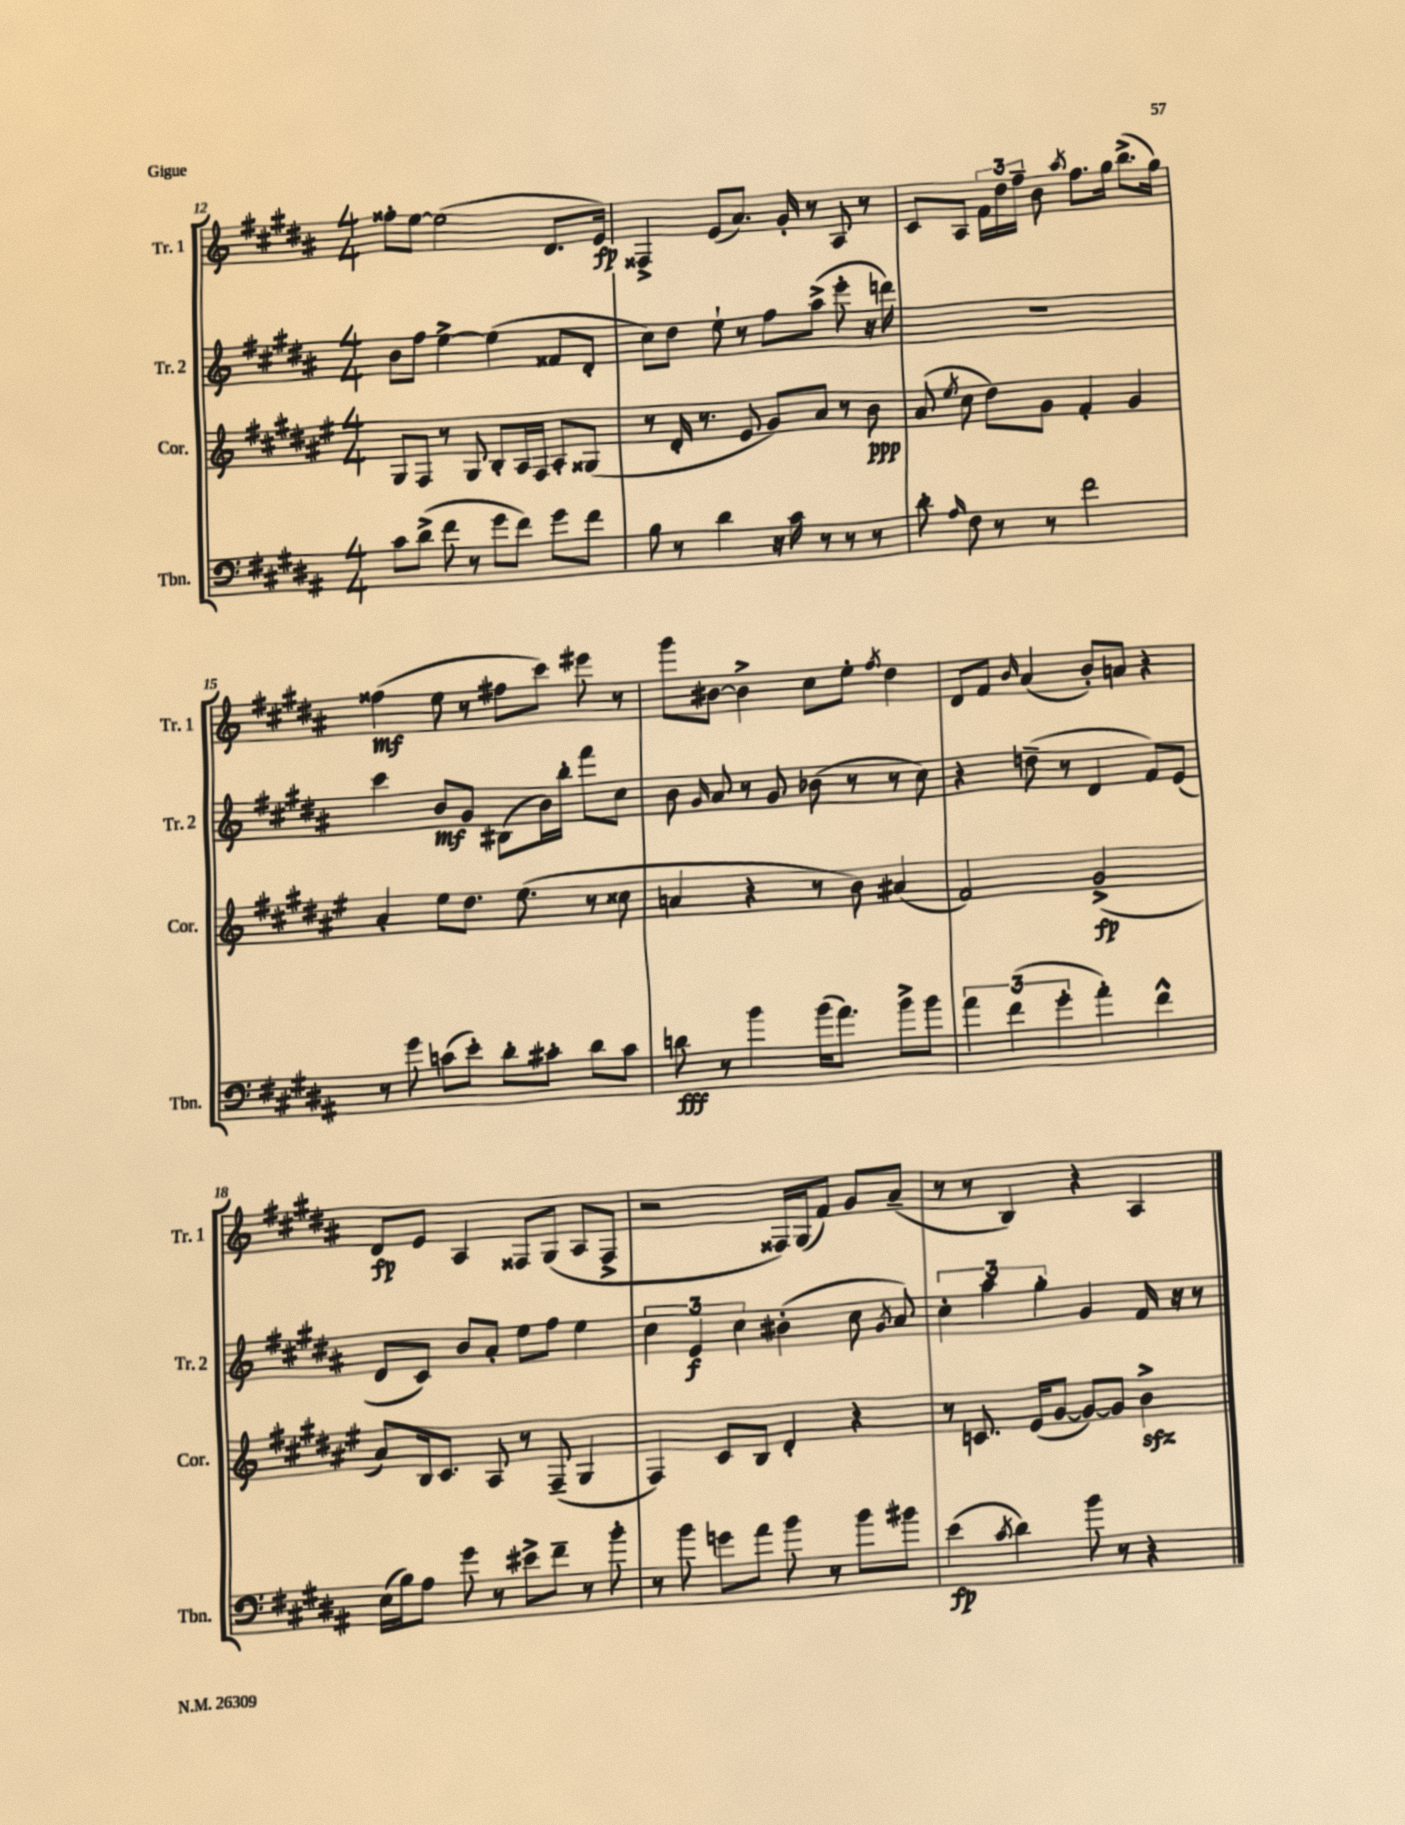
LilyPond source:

<<
\new StaffGroup <<
\new Staff = "s0" \with { instrumentName = "Tr. 1" shortInstrumentName = "Tr. 1" } {
    \clef treble \key b \major \numericTimeSignature \time 4/4
    \autoBeamOff fisis''8[-. e''8]~ e''2( dis'8.[ e'16]\fp) |
    fisis4-> e'8[( ais'8.]) gis'16-. r8 ais8 r8 |
    cis'8[ ais8] \tuplet 3/2 { fis'16[ dis''16 fis''16]-- } b'8 \acciaccatura { ais''8 } fis''8.[ gis''16] b''8.[->( gis''16]) |
    fisis''4\mf( e''8 r8 fis''8[ cis'''8]) eis'''8 r8 |
    gis'''8[ bis'8]~ bis'4-> cis''8[ e''8]-. \acciaccatura { fis''8 } dis''4 |
    dis'8[ fis'8] \grace { b'16 } ais'4( b'8[-.) a'8] r4 |
    dis'8[\fp e'8] ais4 fisis8[ gis8]( ais8[ fisis8]-> |
    r2 fisis16[) gis16( fis'8]) gis'8[ ais'8]--( |
    r8 r8 b4) r4 ais4 \bar "|." |
}
\new Staff = "s1" \with { instrumentName = "Tr. 2" shortInstrumentName = "Tr. 2" } {
    \clef treble \key b \major \numericTimeSignature \time 4/4
    \autoBeamOff b'8[ fis''8] e''4~-> e''4( fisis'8[ dis'8]-. |
    cis''8[) dis''8] e''8-! r8 fis''8[ ais''8]->( e'''8-. r16 d'''16) |
    R1 |
    cis'''4 b'8[\mf gis'8] bis8[( b'16) b''16]-. fis'''8[ cis''8] |
    b'8 \grace { gis'16 } ais'8 r8 gis'8 bes'8( r8 r8 cis''8) |
    r4 d''8--( r8 dis'4 fis'8[) e'8]( |
    dis'8[ cis'8]) b'8[ ais'8]-. e''8[ fis''8] e''4 |
    \tuplet 3/2 { cis''4 e'4\f cis''4 } bis'4-.( cis''8 \acciaccatura { gis'8 } ais'8) |
    \tuplet 3/2 { cis''4-. ais''4 gis''4-. } gis'4 fis'16 r16 r8 \bar "|." |
}
\new Staff = "s2" \with { instrumentName = "Cor." shortInstrumentName = "Cor." } {
    \clef treble \key fis \major \numericTimeSignature \time 4/4
    \autoBeamOff gis8[ fis8] r8 gis8 b8[-. ais16 fis16] ais8[-. gisis8]( |
    r8 dis'16-. r8. eis'8 gis'8[) ais'8] r8 b'8\ppp |
    ais'8( \acciaccatura { eis''8 } cis''8 dis''8[) gis'8] fis'4-. gis'4 |
    ais'4-. eis''8[ dis''8.] eis''8.( r8 cisis''8 |
    a'4 r4 r8 b'8) ais'4( |
    fis'2) gis'2->\fp( |
    ais'8[) b16 cis'8.] ais8 r8 fis8--( gis4 |
    fis4) cis'8[ b8] dis'4-. r4 |
    r8 c'8. eis'16[( gis'8]~ gis'8[~) gis'8] b'4->\sfz \bar "|." |
}
\new Staff = "s3" \with { instrumentName = "Tbn." shortInstrumentName = "Tbn." } {
    \clef bass \key b \major \numericTimeSignature \time 4/4
    \autoBeamOff cis'8[ dis'8]->( fis'8 r8 gis'8[ fis'8]) gis'8[ fis'8] |
    b8 r8 dis'4 r16 cis'16 r8 r8 r8 |
    dis'8-. \grace { ais16 } fis8 r8 r8 fis'2 |
    r8 gis'8 c'8[( e'8]-.) dis'8[-. cis'8]-. dis'8[ cis'8] |
    d'8\fff r8 b'4 b'16[( ais'8.]) b'8[-> b'8] |
    \tuplet 3/2 { ais'4 fis'4( gis'4-. } ais'4-.) fis'4-^ |
    e16[( b16) ais8] gis'8 r8 eis'8[-> fis'8]-- r8 b'8-. |
    r8 b'8 g'8[ ais'8] b'8 r8 b'8[ bis'8] |
    e'4\fp( \acciaccatura { cis'8 } dis'4) b'8 r8 r4 \bar "|." |
}
>>
>>
\layout { \context { \Score currentBarNumber = #12 } }
